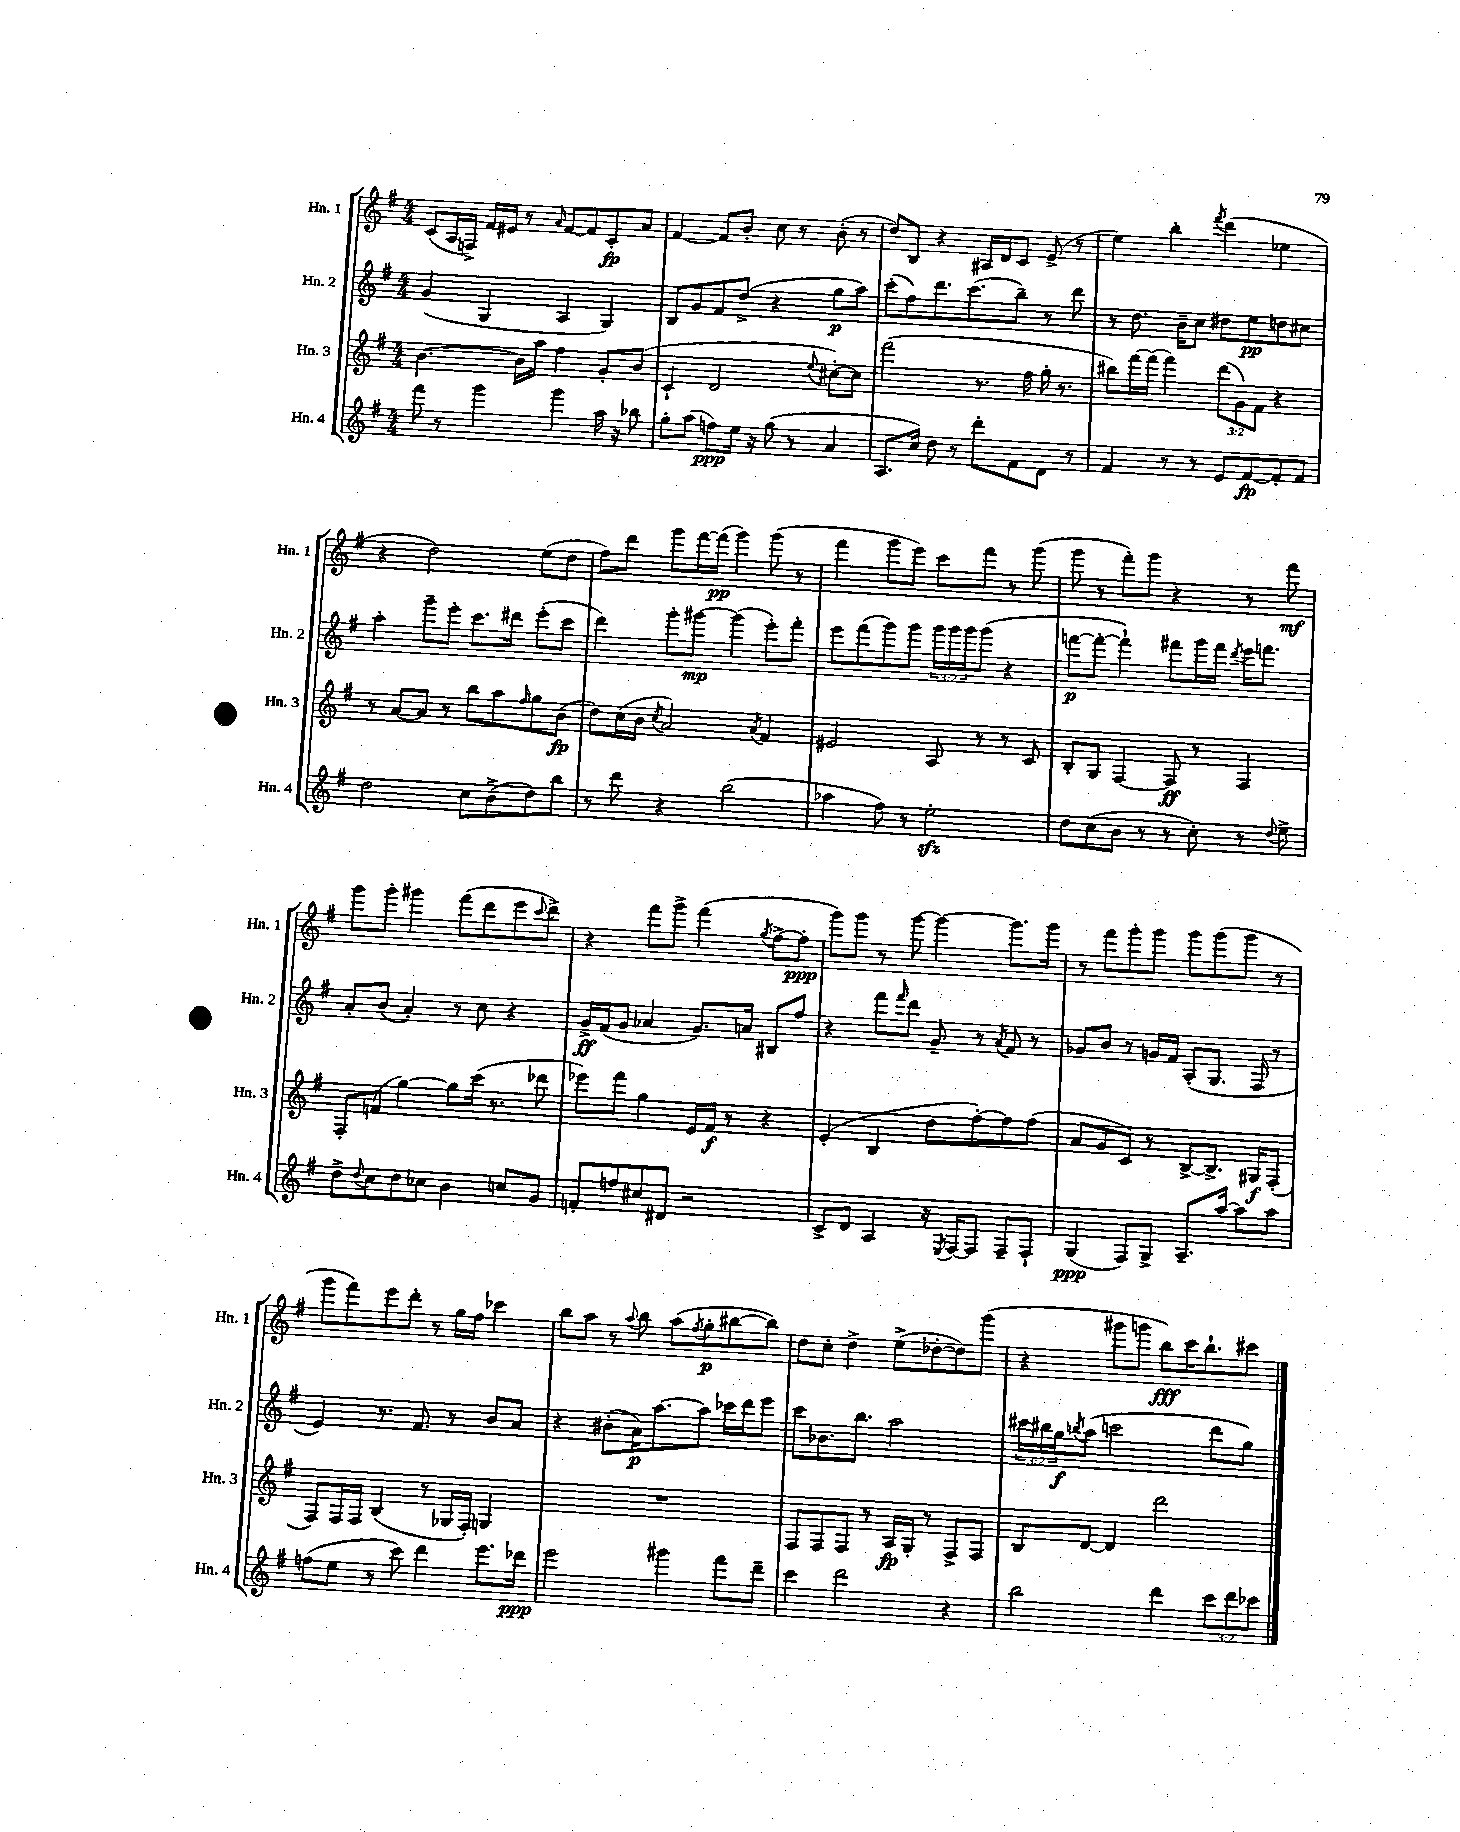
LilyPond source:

<<
\new StaffGroup <<
\new Staff = "s0" \with { instrumentName = "Hn. 1" shortInstrumentName = "Hn. 1" } {
    \clef treble \key g \major \numericTimeSignature \time 4/4
    c'8( a16 f16->) fis'16 eis'16 r8 \grace { a'16 } fis'8~ fis'8 c'8-.\fp a'8 |
    fis'4~ fis'8 b'8-. c''8 r8 b'8-.( r8 |
    d''8) b8 r4 ais16 d'16 c'8 e'8->( r8 |
    e''4) b''4-. \acciaccatura { fis'''8 } d'''4( ees''4 |
    r4 d''2) e''8( d''8 |
    fis''8) d'''8 g'''8 fis'''16~ fis'''16\pp( g'''4) g'''8( r8 |
    fis'''4 g'''8 e'''8) c'''8 fis'''8 r8 g'''8( |
    g'''8 r8 fis'''8-.) g'''8 r4 r8 fis'''8\mf |
    g'''8 g'''8-. gis'''4 fis'''8( d'''8 e'''8 \appoggiatura { c'''8 } d'''8->) |
    r4 fis'''8 g'''8-> fis'''4( \acciaccatura { g''8 } fis''8~-> fis''8-.\ppp |
    g'''8) g'''8 r8 g'''8~ g'''4~ g'''8. g'''16 |
    r8 fis'''8 g'''8-. g'''8 g'''8 g'''8( g'''8 r8 |
    g'''8 fis'''8) e'''8 d'''8-. r8 g''16 fis''16 ces'''4 |
    b''8 a''8 r8 \appoggiatura { a''8 } b''8 a''8( \acciaccatura { fis''8 } g''8-.\p bis''8~ bis''8) |
    d''8 c''8-. d''4-> e''8->( des''8~-. des''8) g'''8( |
    r4 gis'''8 g'''8 b''8\fff) c'''16 b''8.-! cis'''8 \bar "|." |
}
\new Staff = "s1" \with { instrumentName = "Hn. 2" shortInstrumentName = "Hn. 2" } {
    \clef treble \key g \major \numericTimeSignature \time 4/4 \override Staff.TupletNumber.text = #tuplet-number::calc-fraction-text
    g'4( g4 a4 g4) |
    b8 g'8 fis'8 d''8->( r4 g''8\p a''8) |
    c'''8-.( fis''8) d'''8. c'''8.( b''8--) r8 d'''8 |
    r8 d''8. b'16-- c''8 dis''8 e''8\pp d''8 cis''8 |
    a''4-. g'''8-- e'''8-. c'''8. dis'''16 e'''8-.( c'''8 |
    d'''4) g'''8-. gis'''8~\mp gis'''4( e'''8-.) fis'''8-. |
    e'''8 fis'''8( g'''8) g'''8 \tuplet 3/2 { g'''16 g'''16 g'''16 } g'''8( r4 |
    f'''8~\p f'''8~-. f'''4-!) fis'''8 g'''16 fis'''16 \acciaccatura { d'''8 } e'''16 f'''8. |
    a'8-. b'8( a'4-.) r8 c''8 r4 |
    g'16->\ff fis'16( g'8 aes'4 g'8.) a'16 bis8 fis''8 |
    r4 fis'''8 \grace { fis'''16 } d'''8 g'8-- r8 \acciaccatura { a'8 } fis'8 r8 |
    ges'8 b'8 r8 g'16 fis'16 a8-.( g8. fis16 r8 |
    e'4) r8. fis'8. r8 b'8 a'8 |
    r4 bis'8-.( a'16\p) a''8.~ a''8 ces'''16 d'''16 e'''8 |
    c'''8 bes'8. b''8. a''2 |
    \tuplet 3/2 { cis'''16 bis''16 g''16\f } \acciaccatura { b''8 } a''8( c'''2 d'''8 g''8) \bar "|." |
}
\new Staff = "s2" \with { instrumentName = "Hn. 3" shortInstrumentName = "Hn. 3" } {
    \clef treble \key g \major \numericTimeSignature \time 4/4 \override Staff.TupletNumber.text = #tuplet-number::calc-fraction-text
    b'4.~ b'16 a''16 fis''4 g'8-. b'8( |
    c'4-! d'2 \appoggiatura { e''8 } cis''8~-.) cis''8 |
    fis'''2( r8. fis''16 g''16-. r8. |
    bis''8) fis'''16~ fis'''16( fis'''4) \tuplet 3/2 { d'''8( g'8) fis'8 } r4 |
    r8 a'8~ a'8 r8 b''8 a''8 \grace { fis''16 } g''8 b'8\fp( |
    d''8) c''16( b'16 \acciaccatura { c''8 } a'2) \acciaccatura { a'8 } fis'4 |
    eis'2 a8 r8 r8 c'8 |
    b8-. g8 fis4~ fis8\ff r8 fis4 |
    fis8-. f'8( g''4~) g''8 c'''16( r8. des'''8 |
    ees'''8) fis'''8 g''4 e'16 fis'16\f r8 r4 |
    e'4-.( b4 d''8 fis''8~-.) fis''8 fis''8( |
    a'8 g'8 c'8) r8 b8~-> b8.-> gis16\f fis8-.( |
    fis8) fis16 fis16 b4( r8 ges16 fis16-.) g4 |
    R1 |
    fis8 fis8 fis8 r8 a16\fp g16-. r8 fis8-> fis8 |
    b8 d'8~ d'4 d'''2 \bar "|." |
}
\new Staff = "s3" \with { instrumentName = "Hn. 4" shortInstrumentName = "Hn. 4" } {
    \clef treble \key g \major \numericTimeSignature \time 4/4 \override Staff.TupletNumber.text = #tuplet-number::calc-fraction-text
    fis'''8 r8 g'''4 g'''4 a''16 r16 bes''8 |
    g''8-. a''8( f''8\ppp) e''16 r16 g''8( r8 a'4 |
    a8. c''16) d''8 r8 d'''8-. fis'8 d'8 r8 |
    fis'4 r8 r8 e'8 fis'8~\fp fis'8-. fis'8 |
    d''2 c''8 b'8->( d''8) b''8 |
    r8 d'''8 r4 b''2( |
    aes''4 fis''8) r8 e''2-.\sfz |
    d''8 c''8( b'8 r8 r8 c''8-.) r8 \appoggiatura { d''8 } e''8-> |
    d''8-> \appoggiatura { d''8 } c''8 d''8 ces''8 b'4 c''8 g'8 |
    f'8-. f''8 cis''8 dis'8 r2 |
    c'8-> d'8 a4 r16 \acciaccatura { e8 } fis16~ fis8 fis8-- fis8-! |
    g4\ppp( fis8) g8-> a8.-- a''16~ a''8 a''8 |
    f''8( e''8 r8 c'''8) d'''4 e'''8. des'''16\ppp |
    e'''2 gis'''4 fis'''8 d'''8-- |
    c'''4 d'''2 r4 |
    b''2 d'''4 \tuplet 3/2 { c'''8 d'''8 ces'''8 } \bar "|." |
}
>>
>>
\layout { \context { \Score \remove "Bar_number_engraver" } }
